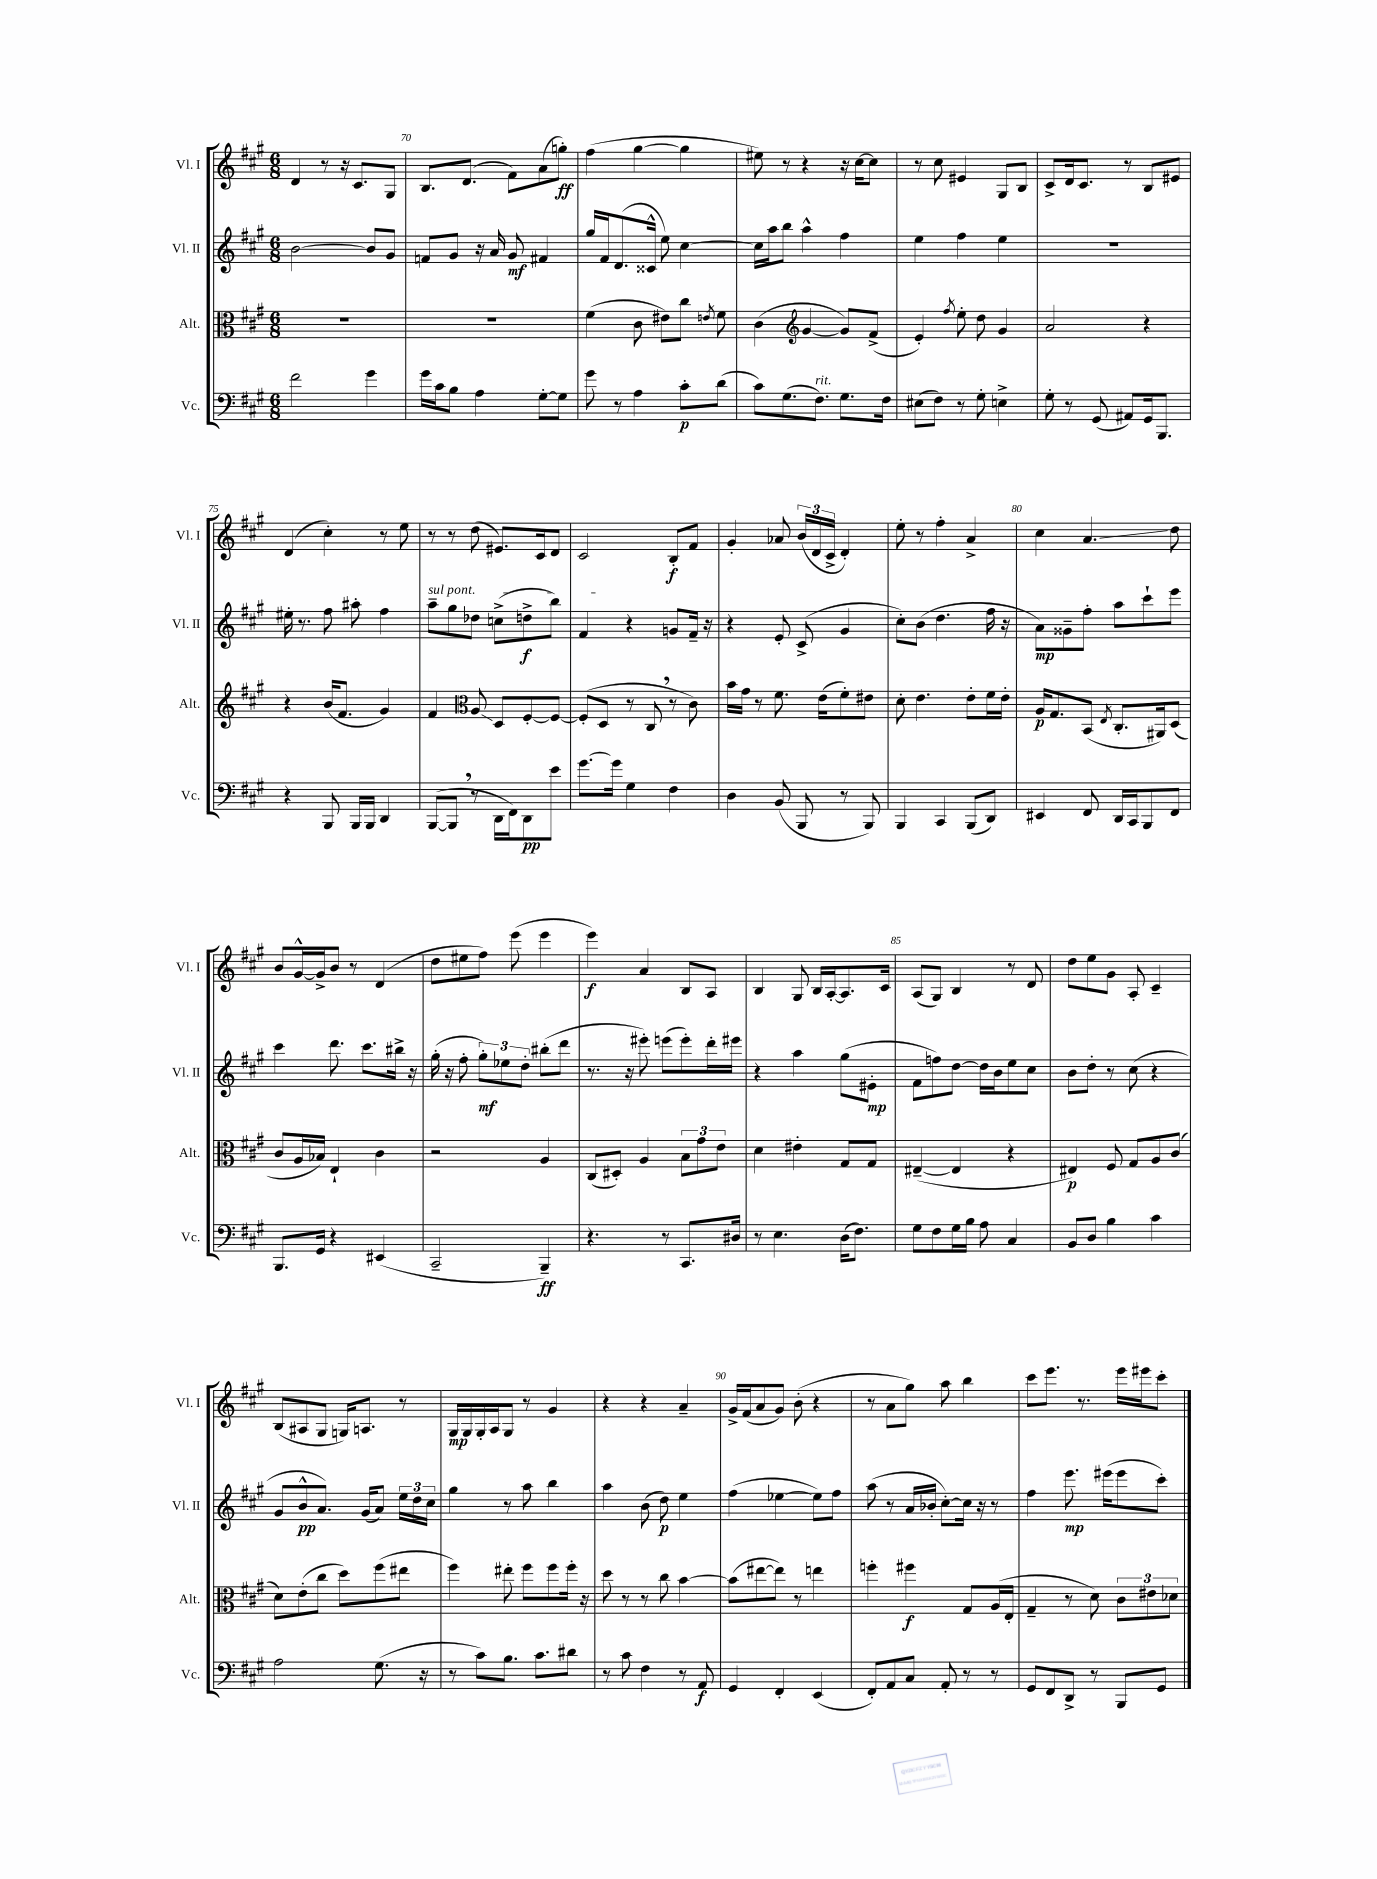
<<
\new StaffGroup <<
\new Staff = "s0" \with { instrumentName = "Vl. I" shortInstrumentName = "Vl. I" } {
    \clef treble \key a \major \numericTimeSignature \time 6/8
    \autoBeamOff d'4 r8 r16 cis'8.[ gis8] |
    b8.[ d'8.]( fis'8[) a'8( g''8]-.\ff) |
    fis''4( gis''4~ gis''4 |
    eis''8) r8 r4 r16 cis''16[~ cis''8] |
    r8 cis''8 eis'4 gis8[ b8] |
    cis'8[-> d'16 cis'8.] r8 b8[ eis'8] |
    d'4( cis''4-.) r8 e''8 |
    r8 r8 d''8( eis'8.[) cis'16 d'8] |
    cis'2 b8[-.\f fis'8] |
    gis'4-. aes'8 \tuplet 3/2 { b'16[( d'16 cis'16]-> } d'4-.) |
    e''8-. r8 fis''4-. a'4-> |
    cis''4 a'4.\glissando d''8 |
    b'8[ gis'16~-^ gis'16-> b'8] r8 d'4( |
    d''8[ eis''8 fis''8]) e'''8( e'''4 |
    e'''4\f) a'4 b8[ a8] |
    b4 gis8 b16[ a16~-. a8. cis'16] |
    a8[( gis8]) b4 r8 d'8 |
    d''8[ e''8 gis'8] a8-. cis'4-- |
    b8[( ais8 gis8] g16[) a8.] r8 |
    gis16[\mp gis16 gis16-. a16 gis8] r8 gis'4 |
    r4 r4 a'4-- |
    gis'16[-> fis'16( a'8 gis'8]) b'8-.( r4 |
    r8 a'8[ gis''8]) a''8 b''4 |
    cis'''8[ e'''8.] r8. e'''16[ eis'''16 cis'''8]-. \bar "|." |
}
\new Staff = "s1" \with { instrumentName = "Vl. II" shortInstrumentName = "Vl. II" } {
    \clef treble \key a \major \numericTimeSignature \time 6/8
    \autoBeamOff b'2~ b'8[ gis'8] |
    f'8[ gis'8] r16 a'16 gis'8\mf fis'4 |
    gis''16[ fis'16 d'8.( cisis'16]-^ e''8) cis''4~ |
    cis''16[ a''16 b''8] a''4-^ fis''4 |
    e''4 fis''4 e''4 |
    R2. |
    eis''16-. r8. fis''8 ais''8-. fis''4 |
    \once \override TextSpanner.bound-details.left.text = \markup { \italic "sul pont." } a''8[--\startTextSpan gis''8 des''8] c''8[->( d''8->\f b''8]) |
    fis'4\stopTextSpan r4 g'8[ fis'16]-- r16 |
    r4 e'8-. cis'8->( gis'4 |
    cis''8[-.) b'8]( d''4. fis''16 r16 |
    a'8[\mp) gisis'8-- fis''8]-. a''8[ cis'''8-! e'''8] |
    cis'''4 d'''8. cis'''8.[ bis''16]-> r16 |
    gis''16-.( r16 fis''8-. \tuplet 3/2 { gis''8[-.\mf) ees''8 d''8]-. } bis''8[-.( d'''8] |
    r8. r16 eis'''8-.) e'''8[( e'''8-.) d'''16-. eis'''16] |
    r4 a''4 gis''8[( eis'8]-.\mp |
    fis'8[ f''8) d''8]~ d''16[ b'16 e''8 cis''8] |
    b'8[ d''8]-. r8 cis''8( r4 |
    gis'8[ b'8-^\pp a'8.]) gis'16[( a'8]) \tuplet 3/2 { e''16[ d''16 cis''16] } |
    gis''4 r8 a''8 b''4 |
    a''4 b'8( d''8\p) e''4 |
    fis''4( ees''4~ ees''8[) fis''8] |
    a''8( r8 a'16[ bes'16]-. cis''8[~-.) cis''16] r16 r8 |
    fis''4 e'''8.\mp eis'''16[( eis'''8 cis'''8]-.) \bar "|." |
}
\new Staff = "s2" \with { instrumentName = "Alt." shortInstrumentName = "Alt." } {
    \clef alto \key a \major \numericTimeSignature \time 6/8
    \autoBeamOff R2. |
    R2. |
    fis'4( cis'8 eis'8[) cis''8] \acciaccatura { e'8 } fis'8 |
    cis'4( \clef treble gis'4~ gis'8[) fis'8]->( |
    e'4-.) \acciaccatura { fis''8 } e''8-. d''8 gis'4 |
    a'2 r4 |
    r4 b'16[( fis'8.] gis'4) |
    fis'4 \clef alto a8\glissando d8[ fis8~-. fis8]~ |
    fis8[-.( d8] r8 cis8 \breathe r8 cis'8) |
    b'16[ gis'16] r8 fis'8. e'16[( fis'8-.) eis'8] |
    d'8-. e'4. e'8[-. fis'16 e'16]-. |
    a16[\p gis8. b,8]( \acciaccatura { e8 } cis8.[-. ais,16) d8]( |
    cis'8[ a16 bes16]) e4-! cis'4 |
    r2 a4 |
    cis8[( dis8]-.) a4 \tuplet 3/2 { b8[ gis'8 e'8] } |
    d'4 eis'4-. gis8[ gis8] |
    eis4~--( eis4 r4 |
    eis4\p) fis8 gis8[ a8 cis'8]( |
    d'8[) e'8-.( cis''8] d''8[) fis''8( eis''8] |
    fis''4) eis''8-. fis''8[ fis''8 fis''16]-. r16 |
    d''8 r8 r8 cis''8 b'4~ |
    b'8[( eis''8~ eis''8]) r8 e''4 |
    f''4-. fis''4\f gis8[ a16( e16]-. |
    gis4-- r8 d'8) \tuplet 3/2 { cis'8[ eis'8 des'8] } \bar "|." |
}
\new Staff = "s3" \with { instrumentName = "Vc." shortInstrumentName = "Vc." } {
    \clef bass \key a \major \numericTimeSignature \time 6/8
    \autoBeamOff fis'2 gis'4 |
    gis'16[ cis'16 b8] a4 gis8[~-. gis8] |
    gis'8 r8 a4 cis'8[-.\p d'8]( |
    cis'8[) gis8.( fis8.]^\markup { \italic "rit." }) gis8.[ fis16] |
    eis8[( fis8]) r8 gis8-. e4-> |
    gis8-. r8 gis,8( ais,8[) gis,16 b,,8.] |
    r4 b,,8 b,,16[ b,,16] d,4 |
    b,,8[~( b,,8] \breathe r8 d,16[ fis,16) d,8\pp e'8] |
    gis'8.[~ gis'16] gis4 fis4 |
    d4 b,8( b,,8 r8 b,,8) |
    b,,4 cis,4 b,,8[( d,8]) |
    eis,4 fis,8 d,16[ cis,16 b,,8 fis,8] |
    b,,8.[ gis,16] r4 eis,4( |
    cis,2-- b,,4--\ff) |
    r4. r8 cis,8.[ dis16] |
    r8 e4. d16[( fis8.]) |
    gis8[ fis8 gis16 b16] a8 cis4 |
    b,8[ d8] b4 cis'4 |
    a2 gis8.( r16 |
    r8 cis'8[) b8.] cis'8.[ dis'8] |
    r8 cis'8 fis4 r8 a,8\f |
    gis,4 fis,4-. e,4( |
    fis,8[-.) a,8 cis8] a,8-. r8 r8 |
    gis,8[ fis,8 d,8]-> r8 b,,8[ gis,8] \bar "|." |
}
>>
>>
\layout { \context { \Score currentBarNumber = #69 \override BarNumber.break-visibility = ##(#f #t #t) barNumberVisibility = #(every-nth-bar-number-visible 5) } }
